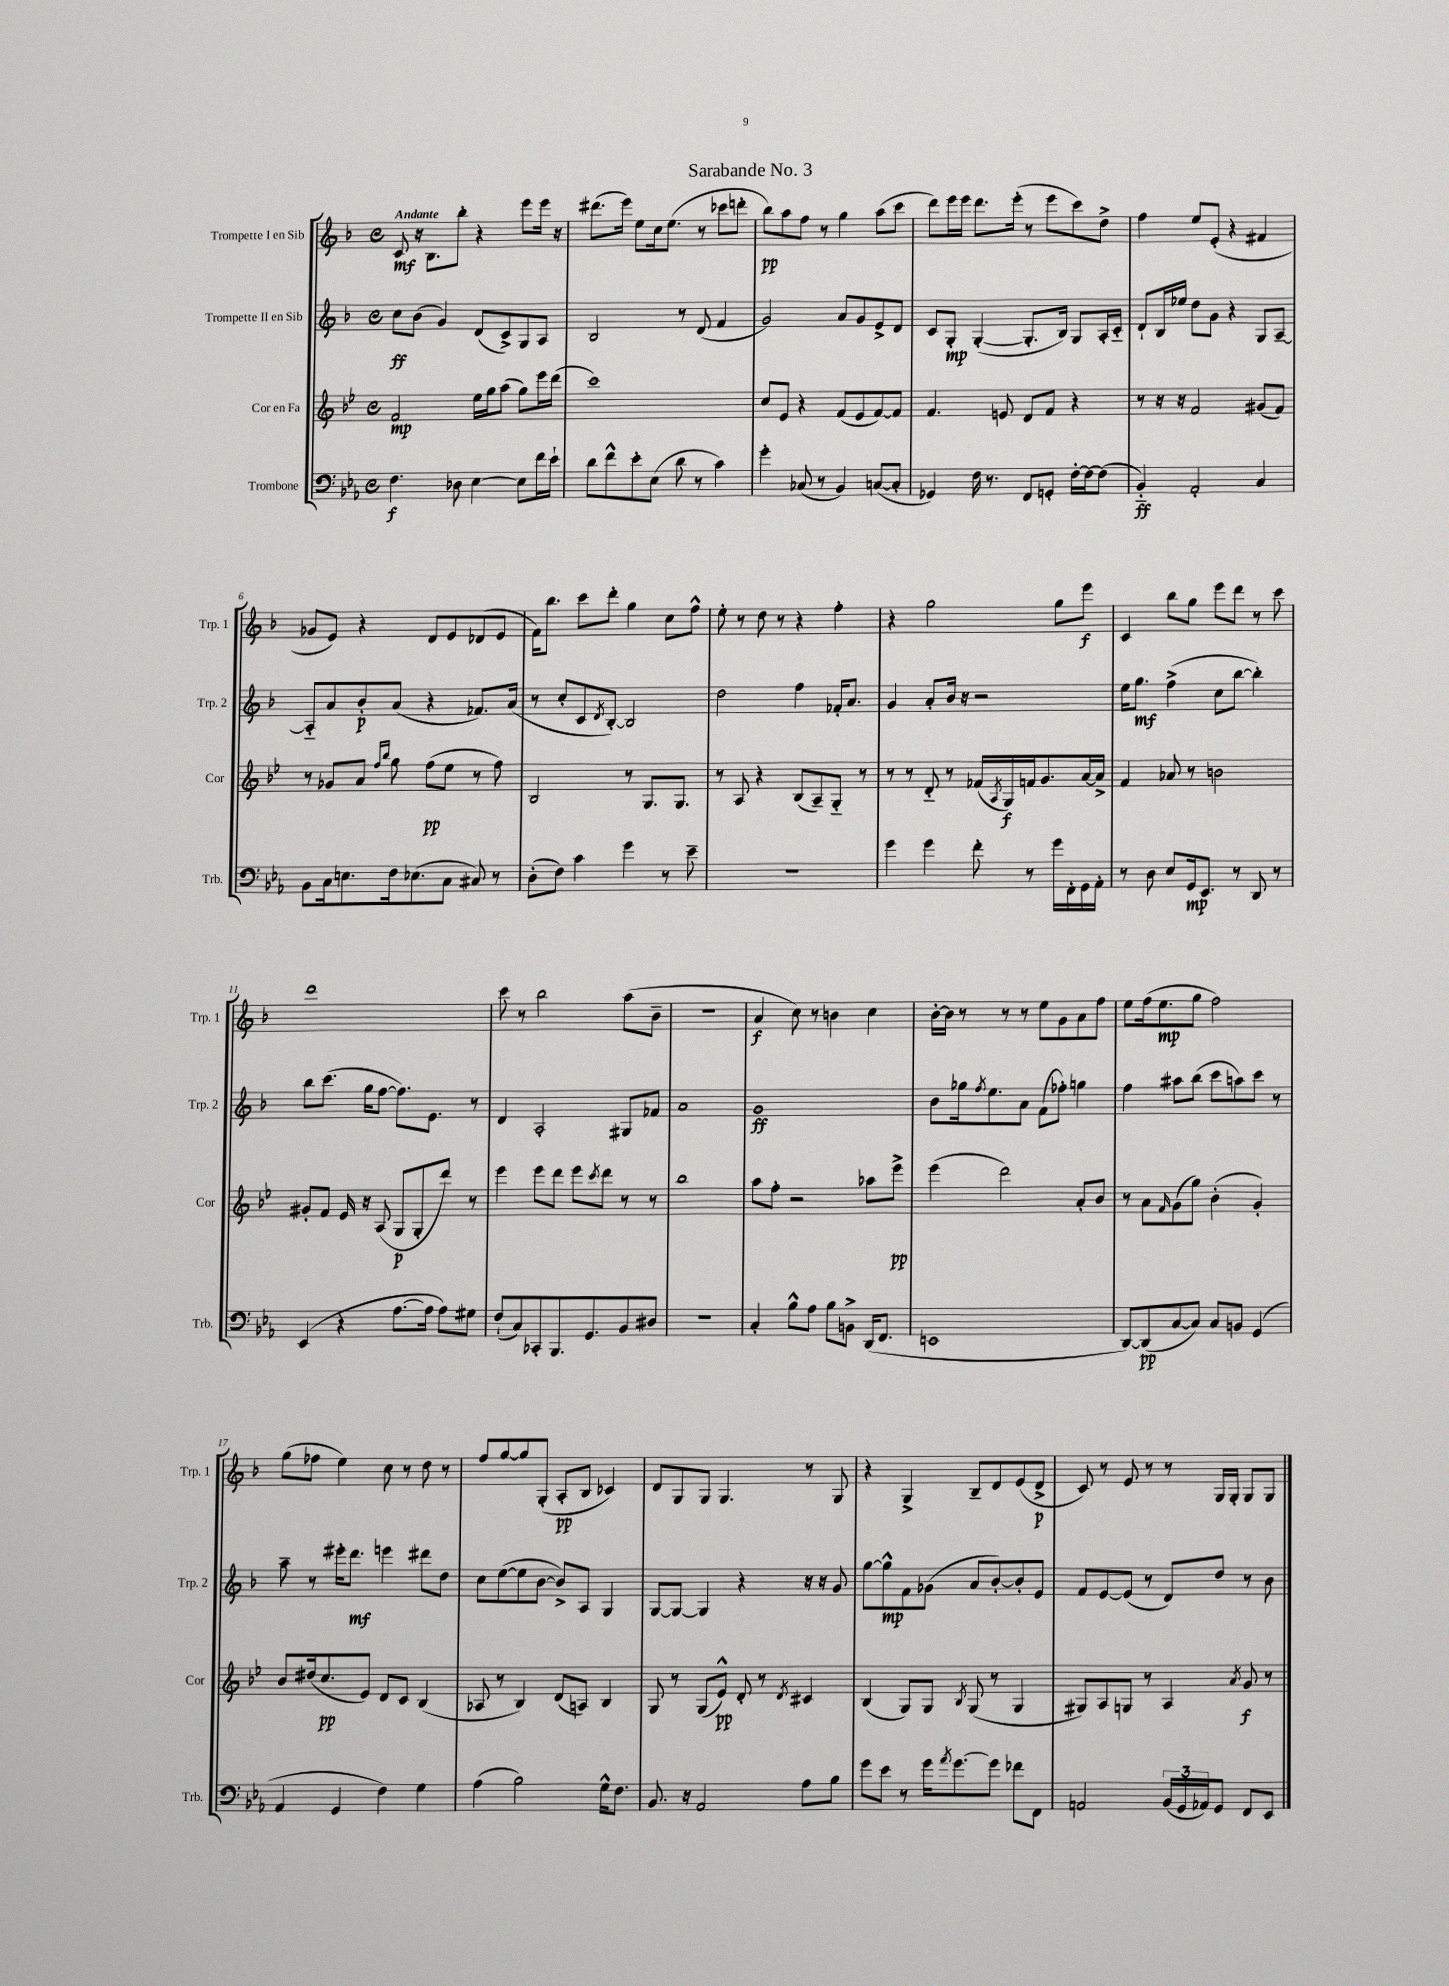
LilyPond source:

\header { title = "Sarabande No. 3" }
<<
\new StaffGroup <<
\new Staff = "s0" \with { instrumentName = "Trompette I en Sib" shortInstrumentName = "Trp. 1" } {
    \clef treble \key f \major \defaultTimeSignature \time 4/4 \tempo "Andante"
    c'8\mf r16 bes8. bes''8-. r4 e'''8 e'''16 r16 |
    dis'''8.( e'''16) e''8 c''16 e''8.( r8 ces'''8 d'''8-. |
    bes''8\pp) a''8 f''8 r8 g''4 a''8( c'''8 |
    d'''8) e'''16 e'''16 d'''8. e'''16-.( r8 e'''8 c'''8) d''8-> |
    f''4 e''8 e'8-.( r4 fis'4 |
    ges'8 e'8) r4 d'8 e'8 des'8( e'8 |
    f'16) bes''8. c'''8 d'''8-. g''4 c''8 f''8-^ |
    e''8-. r8 d''8 r8 r4 f''4-. |
    r4 g''2 g''8 e'''8\f |
    c'4 bes''8 g''8 e'''8 d'''8 r8 c'''8 |
    d'''1 |
    c'''8 r8 bes''2 a''8( bes'8-- |
    R1 |
    a'4\f c''8) r8 b'4 c''4 |
    bes'16~-. bes'16 r8 r8 r8 e''8 g'8 a'8 f''8 |
    e''8 f''16( e''8.\mp g''8 f''2) |
    g''8( fes''8 e''4) c''8 r8 d''8 r8 |
    f''8 g''8~ g''8 g8-.( a8-.\pp bes8 ces'4) |
    d'8 g8 g8 g4. r8 g8 |
    r4 g4-> bes8-- d'8 e'8( d'8->\p |
    c'8) r8 e'8 r8 r8 g16 g16-. g8 g8 \bar "|." |
}
\new Staff = "s1" \with { instrumentName = "Trompette II en Sib" shortInstrumentName = "Trp. 2" } {
    \clef treble \key f \major \defaultTimeSignature \time 4/4
    c''8\ff bes'8( g'4) d'8( c'8->) g8 a8 |
    bes2 r8 d'8( f'4 |
    g'2) a'8 g'8 e'8-> d'8 |
    c'8 g8-.\mp g4~-.( g8.-. bes16) g8 a16-. c'16-_ |
    d'8-! bes16 ees''16 d''8 g'8 r4 g8 a8~-- |
    a8-_ a'8 bes'8-.\p a'8( r4 fes'8.) a'16( |
    r8 c''8-. c'8 \acciaccatura { d'8 } bes8~-.) bes2 |
    d''2 f''4 fes'16-. a'8. |
    g'4 a'8-. bes'16 r16 r2 |
    e''16 g''8.\mf f''4->( c''8 bes''8~ bes''4-.) |
    bes''8 c'''8.( g''16 f''8~ f''8.) e'8. r8 |
    d'4 a2-. gis8 fes'8 |
    a'1 |
    g'1\ff |
    bes'8 ges''16 \acciaccatura { f''8 } e''8. a'8 f'8( fes''8-.) g''4 |
    f''4 ais''8 bes''8( c'''8 a''8) c'''8 r8 |
    a''8-- r8 eis'''16-. d'''8.\mf e'''4 dis'''8 d''8 |
    c''8 e''8~( e''8 bes'8~ bes'8->) a8 g4 |
    g8~ g8~ g4 r4 r16 r16 g'8 |
    g''8~ g''8-^\mp f'8 ges'8( a'8 bes'8~-.) bes'8-. e'8 |
    f'8 e'8~ e'8( r8 d'8) d''8 r8 bes'8 \bar "|." |
}
\new Staff = "s2" \with { instrumentName = "Cor en Fa" shortInstrumentName = "Cor" } {
    \clef treble \key bes \major \defaultTimeSignature \time 4/4
    f'2\mp ees''16 g''16 a''8( g''8) ees'''16 d'''16( |
    c'''1) |
    c''8 ees'8 r4 f'8( ees'8 f'8~) f'8 |
    f'4. e'8 d'8 f'8 r4 |
    r8 r16 r16 f'2 gis'8( f'8) |
    r8 ges'8 a'8 \grace { f''16 bes''16 } g''8 f''8\pp( ees''8 r8 f''8) |
    bes2 r8 g8. g8. |
    r8 a8 r4 bes8( a8--) g8-_ r8 |
    r8 r8 d'8-_ r8 fes'16( \acciaccatura { a8 } g16\f) f'16 g'8. a'16~ a'16-> |
    f'4 aes'8 r8 b'2 |
    gis'8-. f'8 ees'16 r16 a8( g8\p g8-. d'''8) r8 |
    ees'''4 ees'''8 d'''8 ees'''8 \acciaccatura { c'''8 } d'''8 r8 r8 |
    bes''1 |
    a''8 f''8-. r2 aes''8 ees'''8->\pp |
    ees'''4( d'''2) a'8-. bes'8 |
    r8 a'8 \grace { f'16 } g'8( g''8) bes'4-.( g'4-.) |
    bes'8 dis''16( c''8.\pp ees'8) d'8 c'8 bes4( |
    aes8 r8 bes4) d'8( a8) bes4 |
    g8 r8 g8( ees'8-^\pp) d'8-. r8 \acciaccatura { d'8 } cis'4 |
    bes4( g8) g8 \acciaccatura { bes8 } g8( r8 g4 |
    gis8) a8 g8 r8 a4 \acciaccatura { a'8 } g'8\f r8 \bar "|." |
}
\new Staff = "s3" \with { instrumentName = "Trombone" shortInstrumentName = "Trb." } {
    \clef bass \key ees \major \defaultTimeSignature \time 4/4
    f4.\f des8 ees4~ ees8 f'16 ees'16-! |
    d'8 f'8-^ ees'8-. ees8( d'8 r8 c'4) |
    g'4-. ces8( r8 bes,4) c8~( c8-. |
    ges,4) f16 r8. f,8 g,8-. f16~-. f16~ f8( |
    bes,4-_\ff) aes,2-. c4 |
    bes,8 c16 e8. f16 ees8.( c8 cis8) r8 |
    d8-.( f8) c'4 g'4 r8 ees'8-- |
    R1 |
    g'4 g'4 f'8-. r8 g'16 f,16-. g,16 aes,16-. |
    r8 d8 ees8 g,16\mp ees,8. r8 d,8 r8 |
    ees,4( r4 aes8.~ aes16 aes8) gis8 |
    f8-!( c8) ces,8-. bes,,8. g,8. bes,8 dis8 |
    r1 |
    c4-. bes8-^ aes8 bes8 b,8-> d,16( f,8. |
    e,1 |
    d,8~) d,8\pp( c8~ c8) c8 b,8 g,4( |
    aes,4 g,4 f4) g4 |
    aes4( bes2) g16-^ f8. |
    bes,8. r16 aes,2 aes8 bes8 |
    g'8 ees'8 r8 g'16 \acciaccatura { aes'8 } g'8.~ g'8 fes'8 f,8 |
    a,2 \tuplet 3/2 { bes,16( g,16 aes,16) } g,8 f,8 ees,8 \bar "|." |
}
>>
>>
